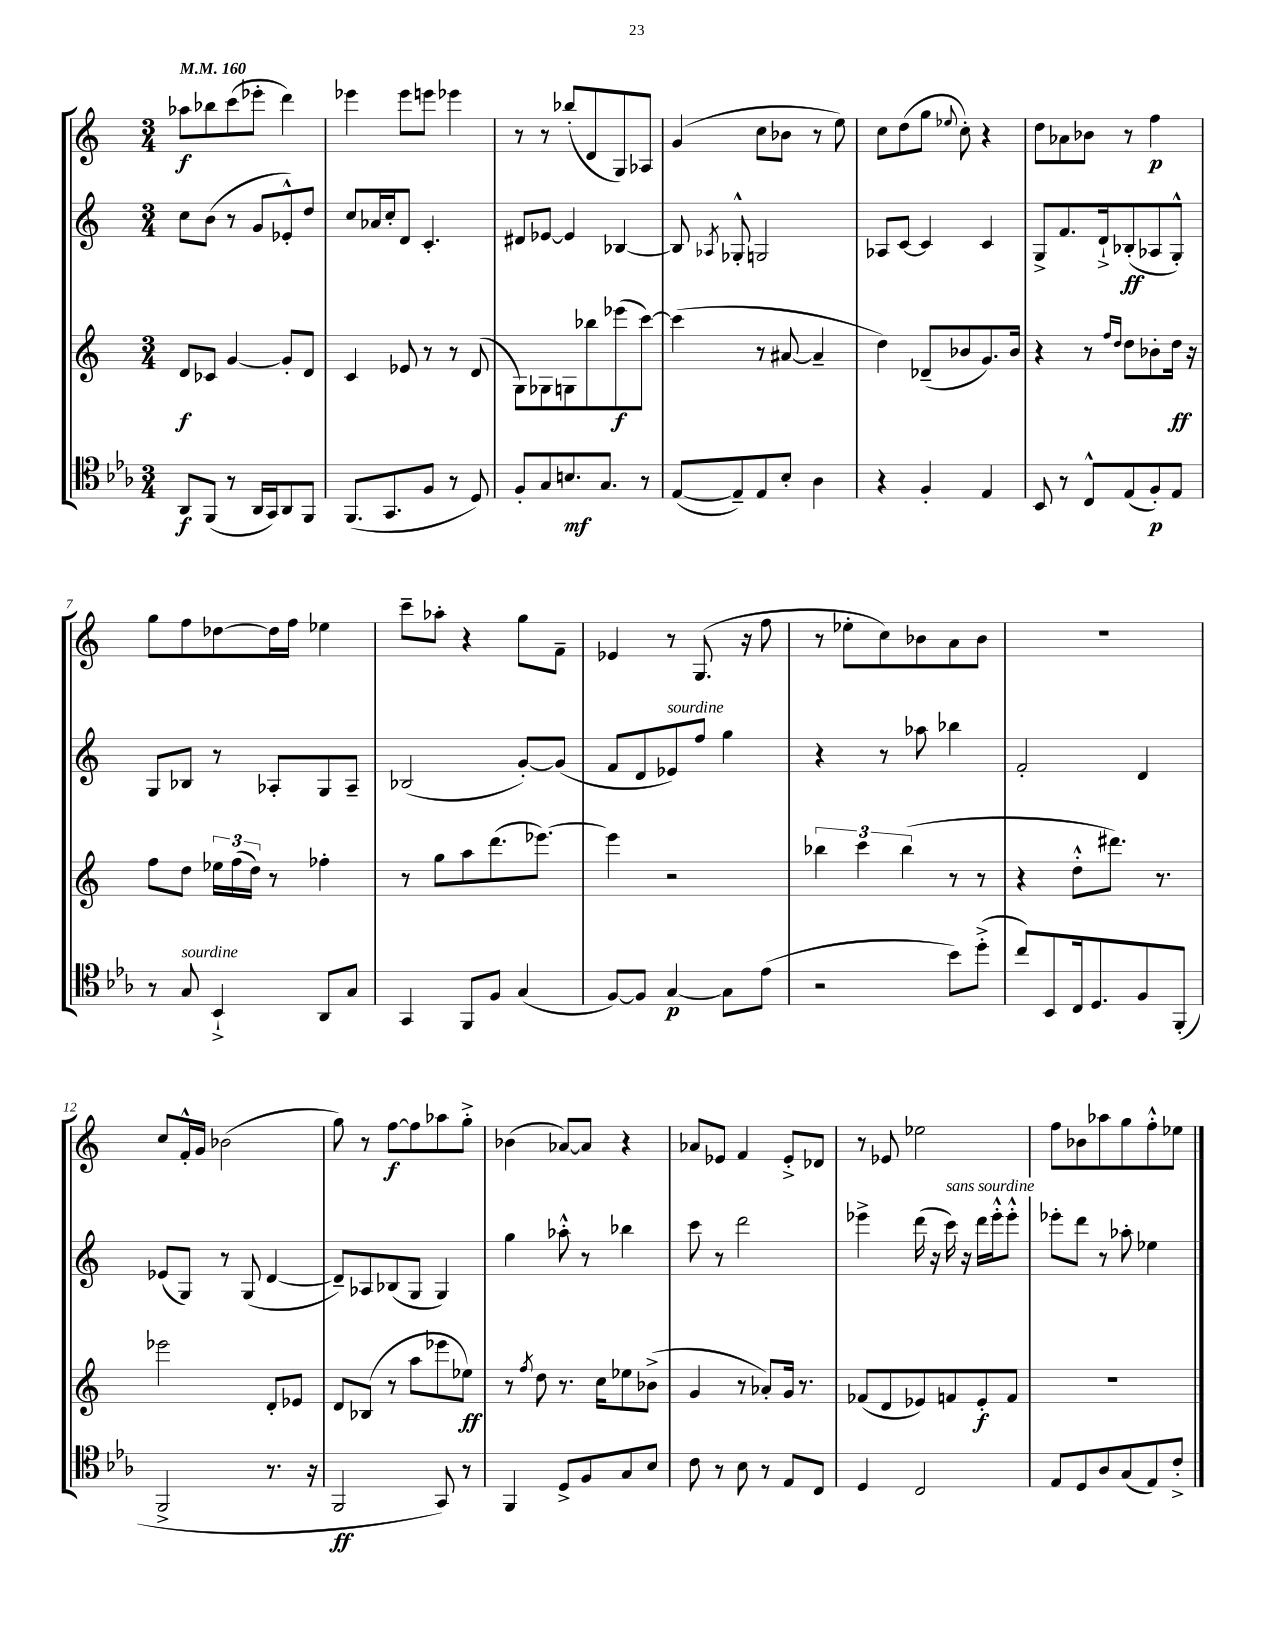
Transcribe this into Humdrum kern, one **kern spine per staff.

**kern	**dynam	**kern	**dynam	**kern	**dynam	**kern	**dynam
*part4	*part4	*part3	*part3	*part2	*part2	*part1	*part1
*staff4	*staff4	*staff3	*staff3	*staff2	*staff2	*staff1	*staff1
*clefC4	*	*clefG2	*	*clefG2	*	*clefG2	*
*k[b-e-a-]	*	*k[]	*	*k[]	*	*k[]	*
*M3/4	*	*M3/4	*	*M3/4	*	*M3/4	*
*MM160	*	*MM160	*	*MM160	*	*MM160	*
=1	=1	=1	=1	=1	=1	=1	=1
8AA-/L	f	8d/L	f	8cc\L	.	8aa-X\L	f
(8FF/J	.	8c-X/J	.	(8b\J	.	8bb-X\	.
8r	.	[4g/	.	8r	.	(8ccc\	.
16AA-/LL	.	.	.	8g/L	.	8eee-X'\J	.
16GG/J)	.	.	.	.	.	.	.
8AA-/	.	8g'/L]	.	8e-X'^^/)	.	4ddd\)	.
8FF/J	.	8d/J	.	8dd/J	.	.	.
=2	=2	=2	=2	=2	=2	=2	=2
(8.FF/L	.	4c/	.	8cc/L	.	4eee-X\	.
.	.	.	.	16a-X/L	.	.	.
8.GG/	.	.	.	16cc'/J	.	.	.
.	.	8e-X/	.	8d/J	.	8eee-\L	.
8F/J	.	8r	.	4.c'/	.	8eeen\J	.
8r	.	8r	.	.	.	4eee-X\	.
8D/)	.	(8d/	.	.	.	.	.
=3	=3	=3	=3	=3	=3	=3	=3
8F'/L	.	8G\L)	.	8d#X/L	.	8r	.
8G/	.	8G-X\	.	[8e-X/J	.	8r	.
8.Bn/	mf	8Gn\	.	4e-/]	.	(8bb-X'/L	.
.	.	8bb-X\	.	.	.	8d/	.
8.G/J	.	.	.	.	.	.	.
.	.	(8eee-X\	f	[4B-X/	.	8G/)	.
8r	.	[8ccc\J)	.	.	.	8A-X/J	.
=4	=4	=4	=4	=4	=4	=4	=4
([8E-/L	.	(4ccc\]	.	8B-/]	.	(4g/	.
.	.	.	.	8qA-X/	.	.	.
8E-~/])	.	.	.	8G-X'^^/	.	.	.
8E-/	.	8r	.	2Gn/	.	8cc\L	.
8B-'/J	.	[8a#X/	.	.	.	8b-X\J	.
4A-\	.	4a#~/]	.	.	.	8r	.
.	.	.	.	.	.	8ee\)	.
=5	=5	=5	=5	=5	=5	=5	=5
4r	.	4dd\)	.	8A-X/L	.	8cc\L	.
.	.	.	.	[8c/J	.	(8dd\	.
4F'/	.	(8d-X~/L	.	4c/]	.	8gg\J	.
.	.	.	.	.	.	8qqee-X/	.
.	.	8b-X/	.	.	.	8cc'\)	.
4E-/	.	8.g/)	.	4c/	.	4r	.
.	.	16b-/Jk	.	.	.	.	.
=6	=6	=6	=6	=6	=6	=6	=6
8BB-/	.	4r	.	8G^/L	.	8dd\L	.
8r	.	.	.	8.f/	.	8a-X\	.
8C^^/L	.	8r	.	.	.	8b-X\J	.
.	.	.	.	16d`^/k	.	.	.
.	.	16qqff/LL	.	.	.	.	.
.	.	16qqdd/JJ	.	.	.	.	.
(8E-/	.	8dd\L	.	(8B-X'/	ff	8r	.
8F'/)	p	8b-X'\	.	8A-X/	.	4ff\	p
8E-/J	.	16dd\Jk	ff	8G'^^/J)	.	.	.
.	.	16r	.	.	.	.	.
!!LO:LB:g=z
=7	=7	=7	=7	=7	=7	=7	=7
8r	.	8ff\L	.	8G/L	.	8gg\L	.
!LO:TX:a:i:t=sourdine	!	!	!	!	!	!	!
8G/	.	8dd\J	.	8B-X/J	.	8ff\	.
4BB-`^/	.	24ee-X\LL	.	8r	.	[8dd-X\	.
.	.	(24ff\	.	.	.	.	.
.	.	24dd\JJ)	.	.	.	.	.
.	.	8r	.	8A-X'/L	.	16dd-\L]	.
.	.	.	.	.	.	16ff\JJ	.
8AA-/L	.	4ff-X'\	.	8G/	.	4ee-X\	.
8G/J	.	.	.	8A-~/J	.	.	.
=8	=8	=8	=8	=8	=8	=8	=8
4GG/	.	8r	.	(2B-X/	.	8ccc~\L	.
.	.	8gg\L	.	.	.	8aa-X'\J	.
8FF/L	.	8aa\	.	.	.	4r	.
8F/J	.	(8.ddd\	.	.	.	.	.
(4G/	.	.	.	[8g'/L)	.	8gg\L	.
.	.	[8.eee-X\J)	.	.	.	.	.
.	.	.	.	(8g/J]	.	8f~\J	.
=9	=9	=9	=9	=9	=9	=9	=9
[8F/L)	.	4eee-\]	.	8f/L	.	4e-X/	.
8F/J]	.	.	.	8d/	.	.	.
!	!	!	!	!LO:TX:a:i:t=sourdine	!	!	!
[4G/	p	2r	.	8e-X/)	.	8r	.
.	.	.	.	8ff/J	.	(8.G/	.
8G\L]	.	.	.	4gg\	.	.	.
.	.	.	.	.	.	16r	.
(8e-\J	.	.	.	.	.	8ff\	.
=10	=10	=10	=10	=10	=10	=10	=10
2r	.	6bb-X\	.	4r	.	8r	.
.	.	.	.	.	.	8ee-X'\L	.
.	.	6ccc\	.	.	.	.	.
.	.	.	.	8r	.	8cc\)	.
.	.	(6bb-\	.	.	.	.	.
.	.	.	.	8aa-X\	.	8b-X\	.
8b-\L)	.	8r	.	4bb-X\	.	8a\	.
(8dd'^\J	.	8r	.	.	.	8b-\J	.
=11	=11	=11	=11	=11	=11	=11	=11
8cc/L)	.	4r	.	2f'/	.	2.r	.
8BB-/	.	.	.	.	.	.	.
16C/k	.	8dd'^^\L	.	.	.	.	.
8.D/	.	.	.	.	.	.	.
.	.	8.ddd#X\J)	.	.	.	.	.
8F/	.	.	.	4d/	.	.	.
.	.	8.r	.	.	.	.	.
(8FF'/J	.	.	.	.	.	.	.
!!LO:LB:g=z
=12	=12	=12	=12	=12	=12	=12	=12
2FF^/	.	2eee-X\	.	(8e-X/L	.	8cc/L	.
.	.	.	.	8G/J)	.	16f'^^/L	.
.	.	.	.	.	.	16g/JJ	.
.	.	.	.	8r	.	(2b-X\	.
.	.	.	.	(8G/	.	.	.
8.r	.	8d'/L	.	[4d/	.	.	.
.	.	8e-X/J	.	.	.	.	.
16r	.	.	.	.	.	.	.
=13	=13	=13	=13	=13	=13	=13	=13
2FF/	ff	8d/L	.	8d~/L])	.	8gg\)	.
.	.	(8B-X/J	.	8A-X/	.	8r	.
.	.	8r	.	(8B-X/	.	[8ff\L	f
.	.	8aa\L	.	8G/J	.	8ff\]	.
8GG/)	.	8eee-X\	.	4G/)	.	8aa-X\	.
8r	.	8ee-X\J)	ff	.	.	8gg'^\J	.
=14	=14	=14	=14	=14	=14	=14	=14
4FF/	.	8r	.	4gg\	.	(4b-X\	.
.	.	8qff/	.	.	.	.	.
.	.	8dd\	.	.	.	.	.
8D^/L	.	8.r	.	8aa-X'^^\	.	[8a-X/L)	.
8F/	.	.	.	8r	.	8a-/J]	.
.	.	16cc\KL	.	.	.	.	.
8G/	.	8ee-X\	.	4bb-X\	.	4r	.
8B-/J	.	(8b-X^\J	.	.	.	.	.
=15	=15	=15	=15	=15	=15	=15	=15
8c\	.	4g/	.	8ccc\	.	8a-X/L	.
8r	.	.	.	8r	.	8e-X/J	.
8B-\	.	8r	.	2ddd\	.	4f/	.
8r	.	8a-X'/L)	.	.	.	.	.
8E-/L	.	16g/Jk	.	.	.	8e-'^/L	.
.	.	8.r	.	.	.	.	.
8C/J	.	.	.	.	.	8d-X/J	.
=16	=16	=16	=16	=16	=16	=16	=16
4D/	.	(8f-X/L	.	4eee-X^\	.	8r	.
.	.	8d/	.	.	.	8e-X/	.
2C/	.	8e-X/)	.	(16ddd\	.	2ee-X\	.
.	.	.	.	16r	.	.	.
!	!	!	!	!LO:TX:a:i:t=sans sourdine	!	!	!
.	.	8fn/	.	16ccc\)	.	.	.
.	.	.	.	16r	.	.	.
.	.	8e-'/	f	16ddd\LL	.	.	.
.	.	.	.	16eee-'^^\J	.	.	.
.	.	8f/J	.	8eee-'^^\J	.	.	.
=17	=17	=17	=17	=17	=17	=17	=17
8E-/L	.	2.r	.	8eee-X'\L	.	8ff\L	.
8D/	.	.	.	8ddd\J	.	8b-X\	.
8A-/	.	.	.	8r	.	8aa-X\	.
(8G/	.	.	.	8aa-X'\	.	8gg\	.
8E-/)	.	.	.	4ee-X\	.	8ff'^^\	.
8c'^/J	.	.	.	.	.	8ee-X\J	.
==	==	==	==	==	==	==	==
*-	*-	*-	*-	*-	*-	*-	*-
